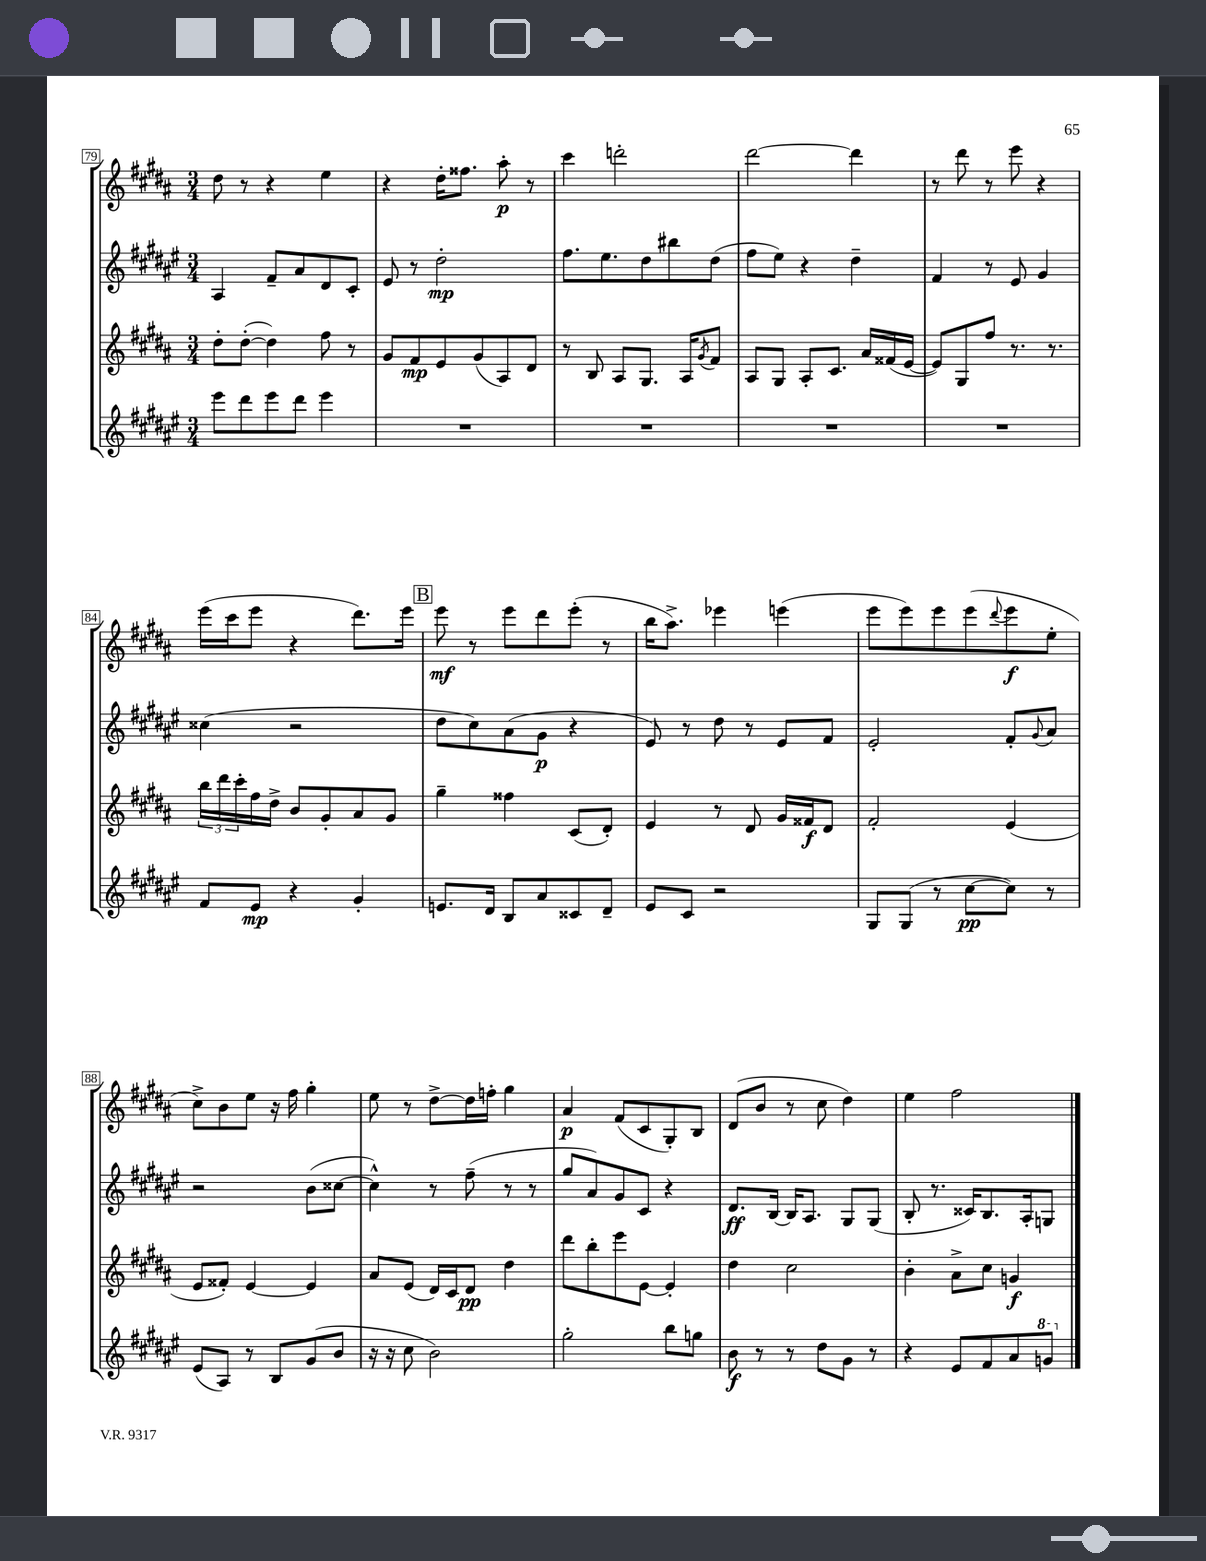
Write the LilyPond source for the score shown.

<<
\new StaffGroup <<
\new Staff = "s0" {
    \clef treble \key b \major \numericTimeSignature \time 3/4
    dis''8 r8 r4 e''4 |
    r4 dis''16-. fisis''8. ais''8-.\p r8 |
    cis'''4 d'''2-. |
    dis'''2~ dis'''4 |
    r8 dis'''8 r8 e'''8 r4 |
    e'''16( cis'''16 e'''8 r4 dis'''8.) e'''16 |
    \mark \markup { \box "B" } e'''8\mf r8 e'''8 dis'''8 e'''8-.( r8 |
    b''16 ais''8.->) ees'''4 e'''4( |
    e'''8 e'''8) e'''8 e'''8( \appoggiatura { dis'''8 } e'''8\f e''8-. |
    cis''8->) b'8 e''8 r16 fis''16 gis''4-. |
    e''8 r8 dis''8~-> dis''16 f''16-. gis''4 |
    ais'4\p fis'8( cis'8 gis8-.) b8 |
    dis'8( b'8 r8 cis''8 dis''4) |
    e''4 fis''2 \bar "|." |
}
\new Staff = "s1" {
    \clef treble \key fis \major \numericTimeSignature \time 3/4
    ais4 fis'8-- ais'8 dis'8 cis'8-. |
    eis'8 r8 dis''2-.\mp |
    fis''8. eis''8. dis''8 bis''8 dis''8( |
    fis''8 eis''8) r4 dis''4-- |
    fis'4 r8 eis'8 gis'4 |
    cisis''4( r2 |
    \mark \markup { \box "B" } dis''8 cis''8) ais'8( gis'8\p r4 |
    eis'8) r8 dis''8 r8 eis'8 fis'8 |
    eis'2-. fis'8-. \appoggiatura { gis'8 } ais'8 |
    r2 b'8( cisis''8~ |
    cisis''4-^) r8 fis''8--( r8 r8 |
    gis''8 ais'8) gis'8 cis'8 r4 |
    dis'8.\ff b16~ b16 ais8. gis8 gis8( |
    b8-. r8. cisis'16) b8. ais16-. g8 \bar "|." |
}
\new Staff = "s2" {
    \clef treble \key b \major \numericTimeSignature \time 3/4
    dis''8-. dis''8~-.( dis''4) fis''8 r8 |
    gis'8 fis'8\mp e'8 gis'8( ais8) dis'8 |
    r8 b8 ais8 gis8. ais16 \acciaccatura { gis'8 } fis'8 |
    ais8 gis8 ais8-. cis'8. ais'16 fisis'16( e'16~ |
    e'8) gis8 fis''8 r8. r8. |
    \tuplet 3/2 { b''16 dis'''16 cis'''16-. } fis''16 dis''16-> b'8 gis'8-. ais'8 gis'8 |
    \mark \markup { \box "B" } gis''4-- fisis''4 cis'8( dis'8-.) |
    e'4 r8 dis'8 gis'16 fisis'16\f dis'8 |
    fis'2-. e'4( |
    e'8 fisis'8-.) e'4~ e'4 |
    ais'8 e'8( dis'16) cis'16 dis'8\pp dis''4 |
    dis'''8 b''8-. e'''8 e'8~ e'4-. |
    dis''4 cis''2 |
    b'4-. ais'8-> cis''8 g'4\f \bar "|." |
}
\new Staff = "s3" {
    \clef treble \key fis \major \numericTimeSignature \time 3/4
    eis'''8 dis'''8 eis'''8 dis'''8 eis'''4 |
    R2. |
    R2. |
    R2. |
    R2. |
    fis'8 eis'8\mp r4 gis'4-. |
    \mark \markup { \box "B" } e'8. dis'16 b8 ais'8 cisis'8 dis'8-- |
    eis'8 cis'8 r2 |
    gis8 gis8( r8 cis''8~\pp cis''8) r8 |
    eis'8( ais8) r8 b8 gis'8( b'8 |
    r16 r16 cis''8 b'2) |
    gis''2-. b''8 g''8 |
    b'8\f r8 r8 dis''8 gis'8 r8 |
    r4 eis'8 fis'8 ais'8 \ottava #1 g''8 \ottava #0 \bar "|." |
}
>>
>>
\layout { \context { \Score currentBarNumber = #79 \override BarNumber.stencil = #(make-stencil-boxer 0.1 0.3 ly:text-interface::print) } }
